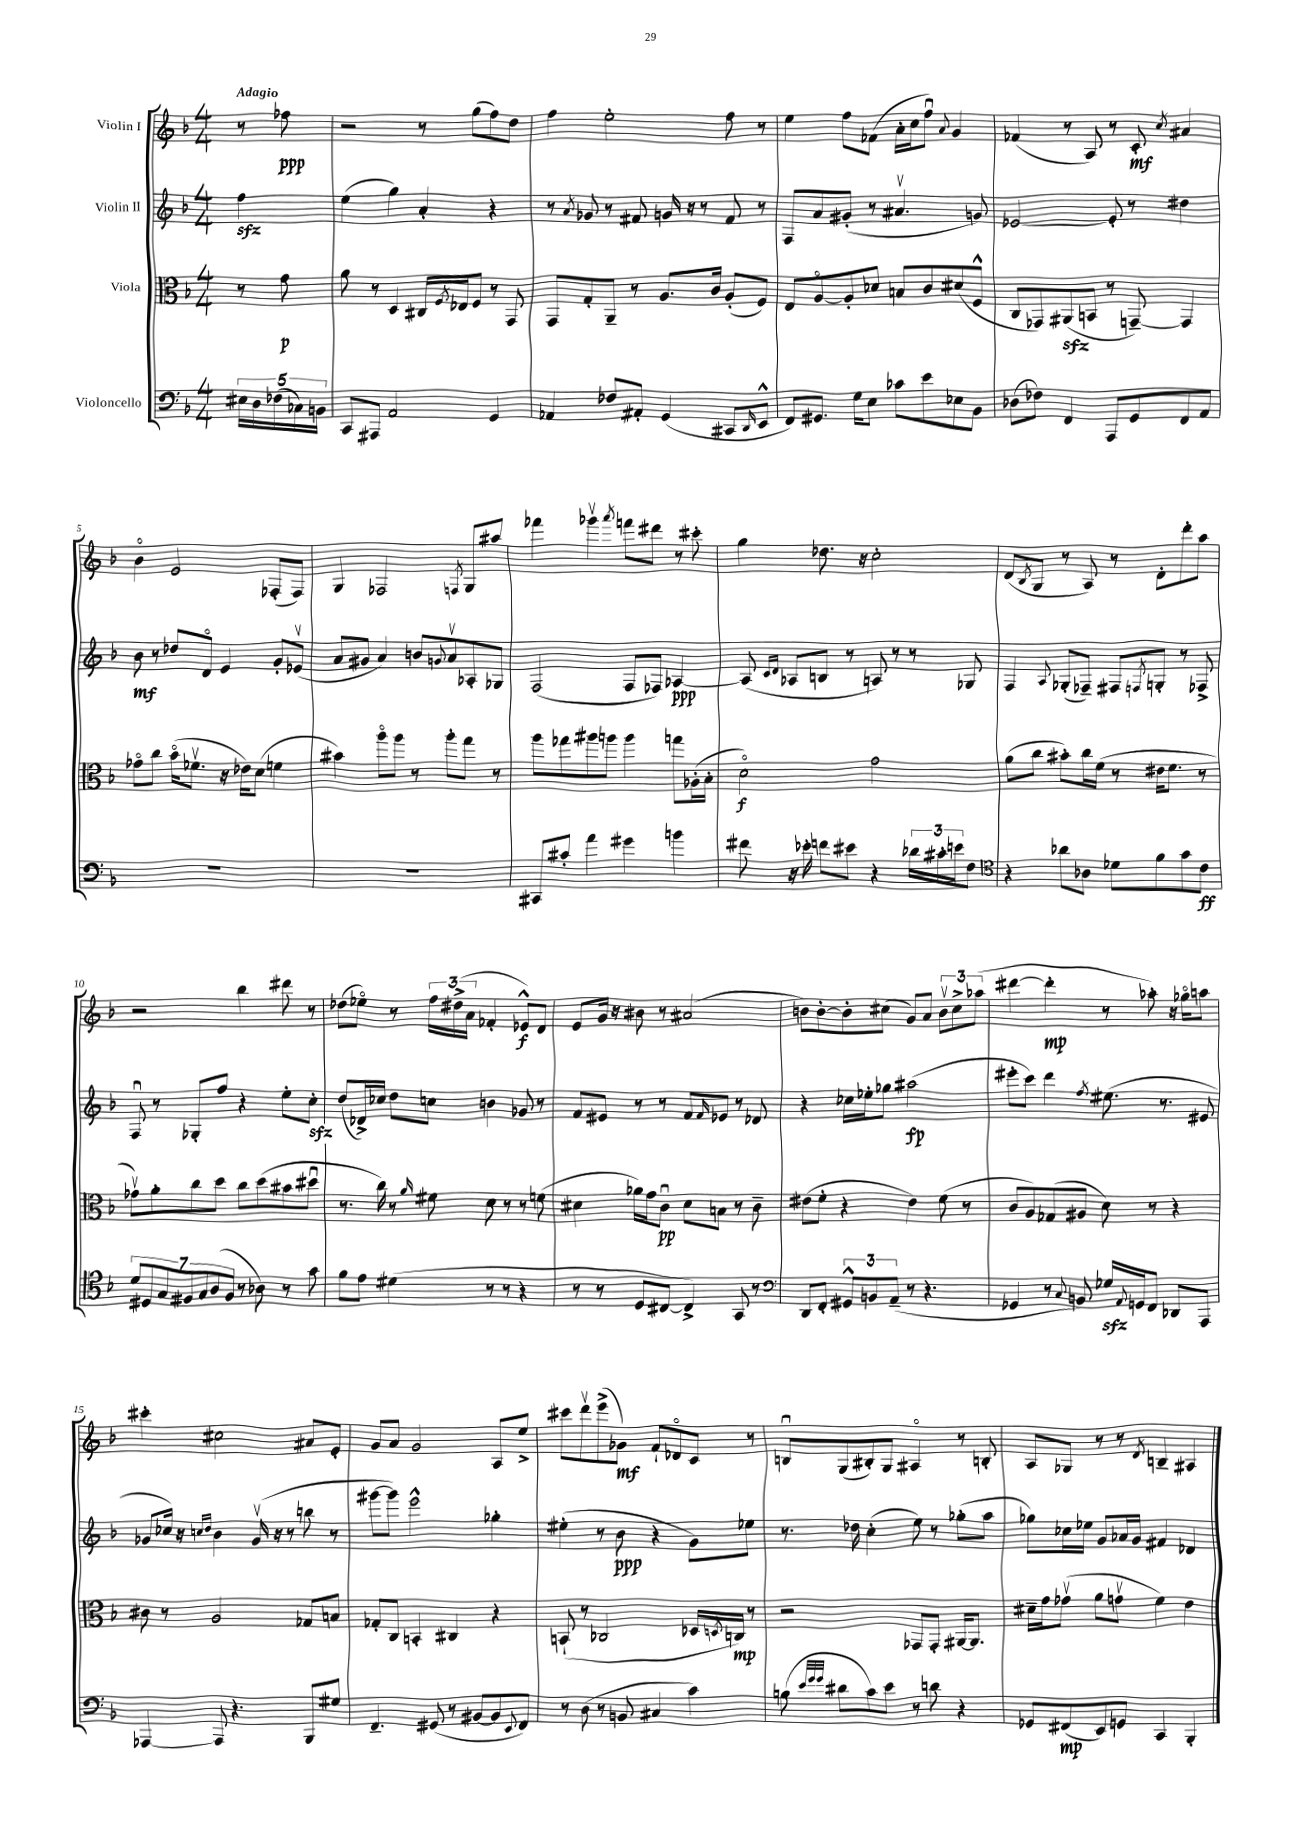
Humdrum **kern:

**kern	**kern	**kern	**kern
*staff4	*staff3	*staff2	*staff1
*clefF4	*clefC3	*clefG2	*clefG2
*k[b-]	*k[b-]	*k[b-]	*k[b-]
*M4/4	*M4/4	*M4/4	*M4/4
20E#\LL	8r	4ff\	8r
20D\	.	.	.
(20F-\	.	.	.
.	8g\	.	8ff-\
20C-\)	.	.	.
20BB\JJ	.	.	.
=	=	=	=
8CC/L	8a\	(4ee\	2r
8AAA#/J	8r	.	.
2AA/	4D/	4gg\)	.
.	16C#/LL	4a'/	8r
.	8qF/	.	.
.	16E-/J	.	.
.	8F/J	.	(8gg\L
4GG/	8r	4r	8ff\)
.	8GG/	.	8dd\J
=	=	=	=
4AA-/	8GG/L	8r	4ff\
.	.	8qa/	.
.	8G'/	8g-/	.
8F-/L	8AA~/J	8r	2ee'\
8AA#'/J	8r	8f#/	.
(4GG/	8.A/L	16g/	.
.	.	16r	.
.	.	8r	.
.	16c/Jk	.	.
8CC#/L	(8A'/L	8f#/	8ff\
16qqDD/	.	.	.
8EE^^/J	8F/J)	8r	8r
=	=	=	=
8FF/L)	8E/L	8F/L	4ee\
8.GG#/J	[8Ao/	8a/	.
.	8A'/]	(8g#'/J	8ff\L
16G\LK	.	.	.
8E\J	8d-/J	8r	(8f-\J
8c-\L	8B/L	4.a#v/	16a'\LL
.	.	.	16cc\J
8e\	8c/	.	8ffu\J)
.	.	.	8qqa/
8E-\	(8d#/	.	4g/
8BB-\J	8F^^/J	8g/)	.
=	=	=	=
(8D-\L	8C/L	[2e-/	(4f-/
8F-\J)	8GG-/)	.	.
4FF/	(8AA#/	.	8r
.	8BB/J	.	8A/)
8AAA/L	8r	8e-'/]	8r
8GG/	[8GG~/)	8r	8c'/
.	.	.	8qcc/
8FF/	4GG/]	4dd#\	4a#/
8AA/J	.	.	.
=	=	=	=
1r	8g-o\L	8b-\	4b-o\
.	8cc\J	8r	.
.	(16b-o\LK	8dd-/L	2e/
.	8.f-v\J	.	.
.	.	8do/J	.
.	16r	4e/	.
.	16e-\LK)	.	.
.	(8d\J	.	.
.	4f\	8g'/L	(8F-'/L
.	.	(8e-v/J	8F-/J)
=	=	=	=
1r	4b#\)	8a/L	4G/
.	.	8g#/J	.
.	8aao\L	4a/)	2F-/
.	8aa\J	.	.
.	8r	8b/L	.
.	.	8qqg/	.
.	8aa'\L	8av/	.
.	.	.	8qF/
.	8gg\J	8A-'/	8G/L
.	8r	8G-/J	8aa#/J
=	=	=	=
8CC#/L	8aa\L	(2F/	4fff-\
8c#'/J	8gg-\	.	.
4a\	8aa#\	.	4ggg-v\
.	8aa\J	.	.
.	.	.	8qaaa/
4g#\	4aa\	8F/L	8fff\L
.	.	8F-/J)	8ddd#\J
4b\	8gg\L	[4A-/	8r
.	(16A-'\L	.	8ccc#'\
.	16B-'\JJ	.	.
=	=	=	=
8f#\	2do\)	(8A-/]	4gg\
.	.	16qqc/LL	.
.	.	16qqd/JJ	.
16r	.	8A-/L	.
16e-'\	.	.	.
8f\L	.	8B/J	8.dd-\
8e#\J	.	8r	.
.	.	.	16r
4r	2g\	8A/)	2cc'\
.	.	8r	.
24d-\LL	.	8r	.
24c#'\	.	.	.
24e\J	.	.	.
8F\J	.	8G-/	.
=	=	=	=
*clefC4	*	*	*
4r	(8a\L	4F/	(8d/L
.	.	.	8qB-/
.	8cc\J	.	8G/J
.	.	8qqA/	.
8a-\L	8b#'\L)	(8G-'/L	8r
8A-\J	16cc\L	8F-~/J)	8A/)
.	(16f\JJ	.	.
8d-\L	8r	8F#/L	8r
.	.	8qF/	.
8f\	16e#\LK	8G'/J	8d'\L
.	8.f\J	.	.
8g\	.	8r	8ddd'\
8c\J	8r	8F-^/	8aa\J
=	=	=	=
14d/L	8g-v\L)	8Fu/	2r
14D#/	.	.	.
.	8a'\	8r	.
14G/	.	.	.
14F#/	.	.	.
.	8cc\	8G-'/L	.
14G/	.	.	.
(14A/	.	.	.
.	8dd\J	8ff/J	.
14F#/J	.	.	.
8r	8cc\L	4r	4bb-\
8A-\)	(8dd\	.	.
8r	8b#\	8ee'\L	8ddd#\
8g\	8dd#u\J	8cc'\J	8r
=	=	=	=
8f\L	8.r	(8dd/L	(8dd-\L
8e\J	.	16d-^/L)	8ee-o\J)
.	16cc\)	16cc-/JJ	.
(4d#\	8r	8dd\L	8r
.	16qqa/	.	.
.	8f#\	8cc\J	24ff\LL
.	.	.	(24dd#^\
.	.	.	24a\JJ
8r	8d\	4b\	4f-'/
8r	8r	.	.
4r	8r	8g-/	8e-^^/L)
.	(8f\	8r	8d/J
=	=	=	=
8r	4d#\	8f/L	8e/L
8r	.	8e#/J	16g/Jk
.	.	.	16r
8D/L	16a-\LL)	8r	8b#\
.	16g\J	.	.
[8C#/J	8cu\J	8r	8r
4C#^/])	8d#\L	8f/L	(2a#/
.	.	16qqf/	.
.	8B\J	8e-/J	.
8GG/	8r	8r	.
8r	8c~\	8d-/	.
=	=	=	=
*clefF4	*	*	*
8DD/L	(8e#\L	4r	8b\L)
8FF'/J	8f'\J	.	[8b'\
12GG#^^/L	4r	16cc-\LL	8b'\]
.	.	16ee-'\J	.
12BB/	.	.	.
.	.	8gg-\J	(8cc#\J
(12AA~/J	.	.	.
8r	4e#\)	(2aa#\	8g/L)
4.r	.	.	8a/J
.	(8f\	.	12bv\L
.	.	.	12cc#^\
.	8r	.	.
.	.	.	(12aa-\J
=	=	=	=
4GG-/	8c/L	8eee#'\L	[4ddd#\
.	8A/)	8ccc\J)	.
8r	(8G-/	4ddd\	4ddd#'\]
8qqC/	.	.	.
8BB/)	8A#/J	.	.
.	.	8qff/	.
16G-/LL	8d\)	(8.ee#\	8r
8qqAA/	.	.	.
16GG/J	.	.	.
8FF/J	8r	.	8aa-'\)
.	.	8.r	.
8DD-/L	4r	.	16r
.	.	.	16gg-o\LK
8AAA/J	.	8e#/	8aa\J
=	=	=	=
[4AAA-/	8c#\	8g-/L	4ccc#'\
.	8r	16cc-/Jk)	.
.	.	16r	.
.	.	16qqcc/LL	.
.	.	16qqdd/JJ	.
8AAA-/]	2A/	4b-\	2cc#\
4.r	.	.	.
.	.	(16g-v/	.
.	.	16r	.
.	.	8r	.
8BBB-/L	8G-/L	8bb\	8a#/L
8G#/J	8B/J	8r	8e'/J
=	=	=	=
4.FF~/	8G-'/L	[8ggg#\L	8g/L
.	8C/J	8ggg#\]J)	8a/J
.	4BB'/	2eee^^\	2g/
(8GG#/	.	.	.
8r	4C#/	.	.
[8BB#/L	.	.	.
8BB#/]	4r	4gg-'\	8A/L
8qqEE/	.	.	.
8FF/J)	.	.	8ee^/J
=	=	=	=
8r	(8BB`/	(4ee#'\	8ccc#\L
(8D\	8r	.	8dddv\
8r	2C-/	8r	(8eee^\
8BB/	.	8b-\	8g-\J)
4C#/	.	4r	8f`/L
.	.	.	8d-o/
4c\)	16D-/LL	8g\L)	8c/J
.	8qD/	.	.
.	16C/JJ)	.	.
.	8r	8ee-\J	8r
=	=	=	=
(8B\	2r	8.r	8Bu/L
32qqe/LLL	.	.	.
32qqg/	.	.	.
32qqg/JJJ	.	.	.
8d#\L	.	.	(8G/
.	.	16dd-\	.
8c\)	.	(4cc'\	8B#'/)
8e\J	.	.	8G/J
8r	8GG-/L	8ee\)	4A#o/
8d\	8GG-'/J	8r	.
4r	[16AA#/LK	(8gg-'\L	8r
.	8.AA#/]J	.	.
.	.	8aa\J	8B'/
=	=	=	=
8GG-/L	16d#~\LL	8gg-\L)	8A/L
.	16g\J	.	.
(8FF#/	(8g-v\J	16cc-\L	8G-/J
.	.	16ee-\JJ	.
8EE/)	8a\L	8g/L	8r
8GG/J	8gv\J	16a-/L	8r
.	.	16g/JJ	.
.	.	.	8qd/
4CC/	4f\)	4f#/	4B~/
4BBB-'/	4e\	4d-/	4A#/
==	==	==	==
*-	*-	*-	*-
